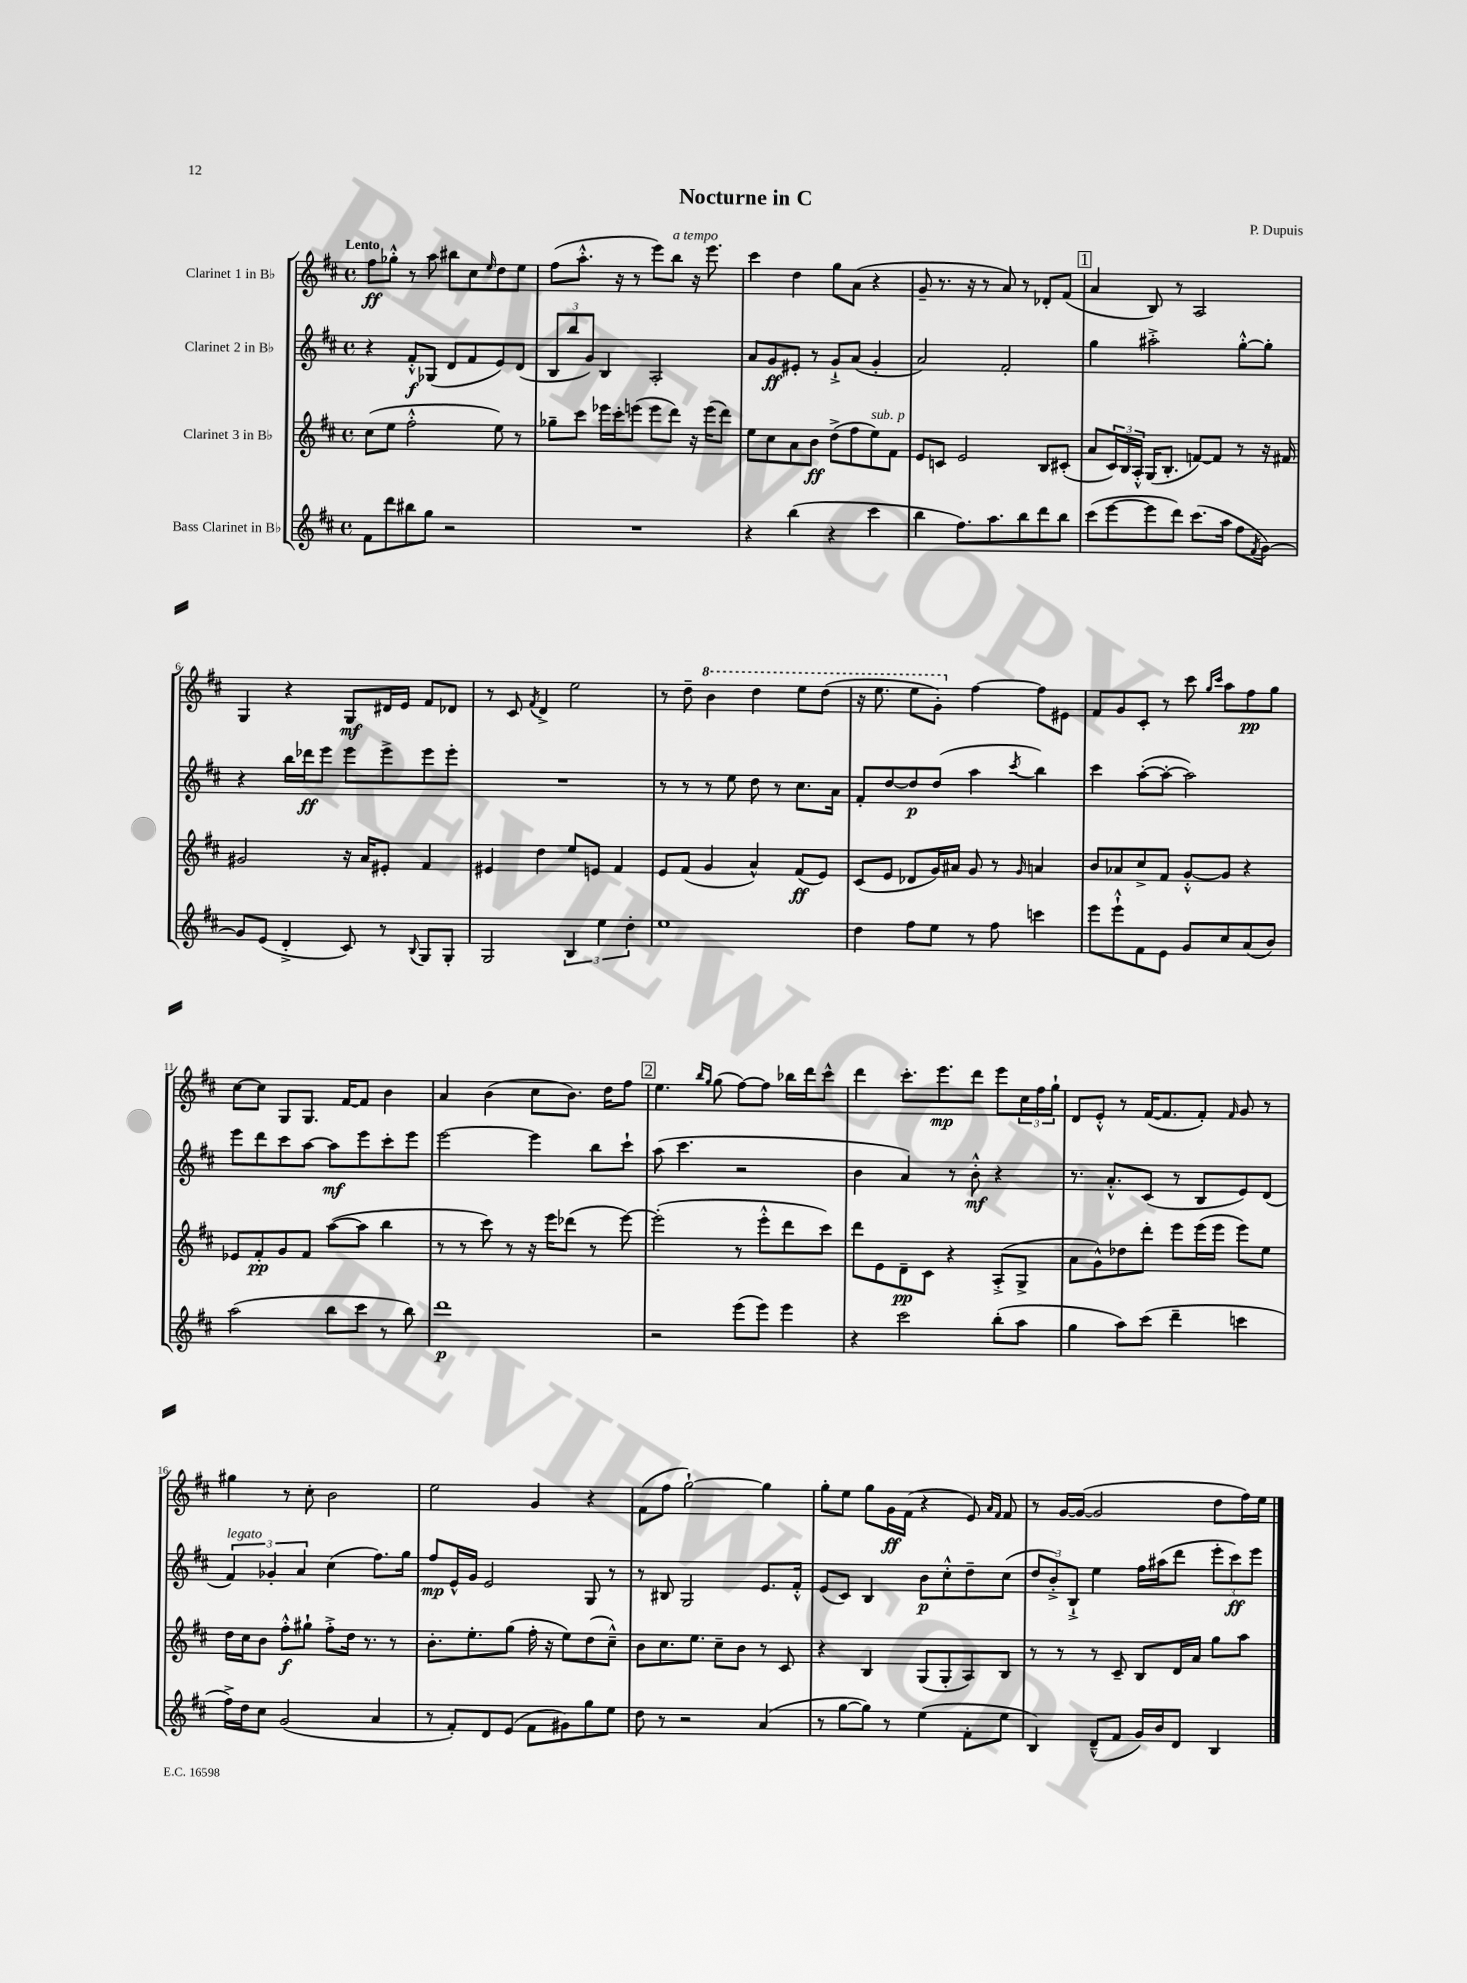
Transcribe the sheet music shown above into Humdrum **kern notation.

**kern	**dynam	**kern	**dynam	**kern	**dynam	**kern	**dynam
*part4	*part4	*part3	*part3	*part2	*part2	*part1	*part1
*staff4	*staff4	*staff3	*staff3	*staff2	*staff2	*staff1	*staff1
*I"Bass Clarinet in B♭	*	*I"Clarinet 3 in B♭	*	*I"Clarinet 2 in B♭	*	*I"Clarinet 1 in B♭	*
*clefG2	*	*clefG2	*	*clefG2	*	*clefG2	*
*k[f#c#]	*	*k[f#c#]	*	*k[f#c#]	*	*k[f#c#]	*
*M4/4	*	*M4/4	*	*M4/4	*	*M4/4	*
*met(c)	*	*met(c)	*	*met(c)	*	*met(c)	*
=1	=1	=1	=1	=1	=1	=1	=1
!	!	!	!	!	!	!LO:TX:a:B:t=Lento	!
8f#\L	.	(8cc#\L	.	4r	.	8ff#\L	ff
8ddd\	.	8ee\J	.	.	.	8gg-X'^^\J	.
8bb#X\	.	2ff#'^^\	.	8f#'^^/L	f	8r	.
8gg\J	.	.	.	(8G-X/J	.	8aa\	.
2r	.	.	.	8d/L	.	8bb#X\L	.
.	.	.	.	8f#/	.	8cc#\	.
.	.	.	.	.	.	16qqee/	.
.	.	8ee\)	.	8e/)	.	8dd\	.
.	.	8r	.	(8d/J	.	8ee\J	.
=2	=2	=2	=2	=2	=2	=2	=2
1r	.	8gg-X~\L	.	12B/L	.	(8ff#\L	.
.	.	.	.	12bb/	.	.	.
.	.	8ccc#\J	.	.	.	8.aa'^^\J	.
.	.	.	.	12g/J)	.	.	.
.	.	16eee-X\LL	.	4B/	.	.	.
.	.	16ccc#'\J	.	.	.	16r	.
.	.	(8eeen\J	.	.	.	8r	.
.	.	8eee\L	.	2A'/	.	8eee\L)	.
!	!	!	!	!	!	!LO:TX:a:i:t=a tempo	!
.	.	8ddd\J)	.	.	.	8bb\J	.
.	.	16r	.	.	.	16r	.
.	.	(16eee\KL	.	.	.	8.eee\	.
.	.	8ddd\J)	.	.	.	.	.
=3	=3	=3	=3	=3	=3	=3	=3
4r	.	8ee\L	.	8a/L	.	4ccc#\	.
.	.	8cc#\	.	8g/	ff	.	.
(4bb\	.	8a\	.	8e#X'/J	.	4dd\	.
.	.	8b\J	ff	8r	.	.	.
4r	.	(8dd^\L	.	8g`^/L	.	8gg\L	.
.	.	8ff#\	.	(8a/J	.	(8a\J	.
!	!	!LO:TX:a:i:t=sub. p	!	!	!	!	!
4ccc#\	.	8ee\)	.	4g'/	.	4r	.
.	.	8f#\J	.	.	.	.	.
=4	=4	=4	=4	=4	=4	=4	=4
4bb\	.	8e/L	.	2a/)	.	8g~/	.
.	.	8cn/J	.	.	.	8.r	.
8.ff#\L)	.	2e/	.	.	.	.	.
.	.	.	.	.	.	16r	.
.	.	.	.	.	.	8r	.
8.aa\	.	.	.	.	.	.	.
.	.	.	.	2f#'/	.	8a/)	.
8bb\	.	.	.	.	.	8r	.
8ddd\	.	8B/L	.	.	.	8d-X'/L	.
8bb\J	.	(8c#X'/J	.	.	.	(8f#/J	.
!!LO:REH:place=s1:t=1
=5	=5	=5	=5	=5	=5	=5	=5
(8ccc#\L	.	8a/L	.	4gg\	.	4a/	.
[8eee\	.	24c#/L)	.	.	.	.	.
.	.	24B/	.	.	.	.	.
.	.	24A'^^/JJ	.	.	.	.	.
8eee\]	.	(16G/KL	.	2aa#X'^\	.	8B/)	.
.	.	8.B'/J	.	.	.	.	.
8ddd\J)	.	.	.	.	.	8r	.
(8.ccc#\L	.	[8fn/L)	.	.	.	2A/	.
.	.	8f/J]	.	.	.	.	.
16aa\Jk	.	.	.	.	.	.	.
8ff#\L	.	8r	.	[8gg'^^\L	.	.	.
8qf#/	.	.	.	.	.	.	.
[8g\J)	.	16r	.	8gg'\J]	.	.	.
.	.	16f#X/	.	.	.	.	.
!!LO:LB:g=z
=6	=6	=6	=6	=6	=6	=6	=6
8g/L]	.	2g#X/	.	4r	.	4G/	.
(8e/J	.	.	.	.	.	.	.
4d'^/	.	.	.	16bb\LL	.	4r	.
.	.	.	.	16ddd-X\J	ff	.	.
.	.	.	.	8eee\J	.	.	.
8c#/)	.	16r	.	8eee\L	.	8G/L	mf
.	.	16a/KL	.	.	.	.	.
8r	.	8e#X'/J	.	8eee^\	.	16d#X/L	.
.	.	.	.	.	.	16e/JJ	.
8qqB/	.	.	.	.	.	.	.
8G/L	.	4f#/	.	8eee\	.	8f#/L	.
8G'/J	.	.	.	8eee'\J	.	8d-X/J	.
=7	=7	=7	=7	=7	=7	=7	=7
2G/	.	4e#X/	.	1r	.	8r	.
.	.	.	.	.	.	8c#/	.
.	.	.	.	.	.	8qf#/	.
.	.	4dd\	.	.	.	4d^/	.
6B/	.	8ee/L	.	.	.	2ee\	.
.	.	8en/J	.	.	.	.	.
6ee\	.	.	.	.	.	.	.
.	.	4f#/	.	.	.	.	.
6dd'\	.	.	.	.	.	.	.
=8	=8	=8	=8	=8	=8	=8	=8
1ee	.	8e/L	.	8r	.	8r	.
.	.	(8f#/J	.	8r	.	8dd~\	.
*	*	*	*	*	*	*8va	*
.	.	4g/	.	8r	.	4bb\	.
.	.	.	.	8ee\	.	.	.
.	.	4a^^/)	.	8dd\	.	4ddd\	.
.	.	.	.	8r	.	.	.
.	.	(8f#/L	ff	8.cc#\L	.	8eee\L	.
.	.	8e/J)	.	.	.	(8ddd\J	.
.	.	.	.	16a\Jk	.	.	.
=9	=9	=9	=9	=9	=9	=9	=9
4dd\	.	(8c#/L	.	8f#'/L	.	16r	.
.	.	.	.	.	.	8.eee\	.
.	.	8e/J	.	[8dd/	.	.	.
8ff#\L	.	8d-X/L	.	8dd/]	p	8eee\L	.
8ee\J	.	16g/L)	.	(8dd/J	.	8gg'\J)	.
.	.	16a#X/JJ	.	.	.	.	.
*	*	*	*	*	*	*X8va	*
8r	.	8g/	.	4aa\	.	[4ff#\	.
8ff#\	.	8r	.	.	.	.	.
.	.	16qqg/	.	8qccc#/	.	.	.
4cccn\	.	4an/	.	4bb\)	.	8ff#\L]	.
.	.	.	.	.	.	8e#X\J	.
=10	=10	=10	=10	=10	=10	=10	=10
8eee\L	.	8b/L	.	4ccc#\	.	8f#/L	.
8eee`^^\	.	8a-X/	.	.	.	8g/	.
8f#\	.	8cc#^/	.	([8aa'\L	.	8c#'/J	.
8e\J	.	8f#/J	.	8aa'\J_	.	8r	.
8g/L	.	[8g'^^/L	.	2aa\])	.	8ccc#\	.
.	.	.	.	.	.	16qqgg/LL	.
.	.	.	.	.	.	16qqccc#/JJ	.
8cc#/	.	8g/J]	.	.	.	8aa\L	.
(8a/	.	4r	.	.	.	8ff#\	pp
8b/J)	.	.	.	.	.	8gg\J	.
!!LO:LB:g=z
=11	=11	=11	=11	=11	=11	=11	=11
(2aa\	.	8e-X/L	.	8eee\L	.	[8cc#\L	.
.	.	8f#'/	pp	8ddd\	.	8cc#\J]	.
.	.	8g/	.	8ccc#\	.	8G/L	.
.	.	8f#/J	.	[8aa\J	.	8.G/J	.
8bb\L	.	([8aa\L	.	8aa\L]	mf	.	.
.	.	.	.	.	.	[16f#/KL	.
8ccc#\J	.	8aa\J]	.	8eee\	.	8f#/J]	.
8r	.	4bb\	.	8ccc#'\	.	4b\	.
8bb\)	.	.	.	8eee\J	.	.	.
=12	=12	=12	=12	=12	=12	=12	=12
1ddd	p	8r	.	[2eee\	.	4a/	.
.	.	8r	.	.	.	.	.
.	.	8ccc#\)	.	.	.	(4b\	.
.	.	8r	.	.	.	.	.
.	.	16r	.	4eee\]	.	8cc#\L	.
.	.	16eee\KL	.	.	.	.	.
.	.	(8ddd-X\J	.	.	.	8.b\J)	.
.	.	8r	.	8bb\L	.	.	.
.	.	.	.	.	.	16dd\KL	.
.	.	[8eee\)	.	8ccc#`\J	.	8ff#\J	.
!!LO:REH:place=s1:t=2
=13	=13	=13	=13	=13	=13	=13	=13
2r	.	(2eee'\]	.	(8aa\	.	4.ee\	.
.	.	.	.	4.ccc#\	.	.	.
.	.	.	.	.	.	16qqbb/LL	.
.	.	.	.	.	.	16qqgg/JJ	.
.	.	.	.	.	.	(8gg\	.
(8eee\L	.	8r	.	2r	.	[8ff#\L)	.
8eee\J)	.	8eee'^^\L	.	.	.	8ff#\J]	.
4eee\	.	8ddd\	.	.	.	16bb-X\LL	.
.	.	.	.	.	.	16ddd\J	.
.	.	8ccc#\J)	.	.	.	8ccc#^^\J	.
=14	=14	=14	=14	=14	=14	=14	=14
4r	.	8ddd\L	.	4b\	.	4ddd\	.
.	.	8e\	.	.	.	.	.
2ccc#\	.	8d~\	pp	4a/)	.	8.ccc#'\L	.
.	.	8c#\J	.	.	.	.	.
.	.	.	.	.	.	8.eee\	mp
.	.	4r	.	8r	.	.	.
.	.	.	.	8b'^^\	mf	8ddd\J	.
(8bb'\L	.	(8A'^/L	.	4r	.	8eee\L	.
8aa\J	.	8G^/J	.	.	.	24cc#\L	.
.	.	.	.	.	.	24ff#\	.
.	.	.	.	.	.	24gg`\JJ	.
=15	=15	=15	=15	=15	=15	=15	=15
4gg\	.	8a\L	.	8.r	.	8d/L	.
.	.	8g^^\)	.	.	.	8e'^^/J	.
.	.	.	.	8.a'^^/L	.	.	.
8aa\L)	.	8dd-X\	.	.	.	8r	.
(8ccc#\J	.	8ddd'\J	.	(8c#/J	.	([16f#/KL	.
.	.	.	.	.	.	8.f#/]	.
4ddd~\	.	8eee\L	.	8r	.	.	.
.	.	(16eee\L	.	8B/L	.	8f#'/J)	.
.	.	16eee\JJ	.	.	.	.	.
.	.	.	.	.	.	16qqf#/	.
4cccn\	.	8eee\L)	.	8e/)	.	8g/	.
.	.	8ee\J	.	(8d/J	.	8r	.
!!LO:LB:g=z
=16	=16	=16	=16	=16	=16	=16	=16
!	!	!	!	!LO:TX:a:i:t=legato	!	!	!
16ff#^\LL)	.	16dd\LL	.	6f#/)	.	4gg#X\	.
16dd\J	.	16cc#\J	.	.	.	.	.
8cc#\J	.	8b\J	.	.	.	.	.
.	.	.	.	6g-X'/	.	.	.
(2g/	.	8ff#'^^\L	f	.	.	8r	.
.	.	.	.	6a/	.	.	.
.	.	8gg#X`\J	.	.	.	8cc#'\	.
.	.	8ff#'^\L	.	(4cc#\	.	2b\	.
.	.	16dd\Jk	.	.	.	.	.
.	.	8.r	.	.	.	.	.
4a/	.	.	.	8.ff#\L)	.	.	.
.	.	8r	.	.	.	.	.
.	.	.	.	16gg\Jk	.	.	.
=17	=17	=17	=17	=17	=17	=17	=17
8r	.	8.b'\L	.	8ff#/L	mp	2ee\	.
8f#'/L)	.	.	.	16e^^/L	.	.	.
.	.	8.ee'\	.	16g/JJ	.	.	.
8d/	.	.	.	2e/	.	.	.
(8e/J	.	(8gg\J	.	.	.	.	.
8f#\L	.	16ff#'\	.	.	.	4g/	.
.	.	16r	.	.	.	.	.
8g#X\)	.	8ee\L)	.	.	.	.	.
8gg\	.	(8dd\	.	8G/	.	4r	.
8ee\J	.	8cc#~^^\J)	.	8r	.	.	.
=18	=18	=18	=18	=18	=18	=18	=18
8dd\	.	8b\L	.	8r	.	(8f#\L	.
8r	.	8.cc#\	.	8B#X/	.	8ff#\J	.
2r	.	.	.	2G/	.	[2gg`\)	.
.	.	8.ee\J	.	.	.	.	.
.	.	8cc#~\L	.	.	.	.	.
.	.	8b\J	.	.	.	.	.
(4a/	.	8r	.	8.e/L	.	4gg\]	.
.	.	8c#/	.	.	.	.	.
.	.	.	.	16f#'^^/Jk	.	.	.
=19	=19	=19	=19	=19	=19	=19	=19
8r	.	4r	.	(8e/L	.	8gg'\L	.
[8gg\L	.	.	.	8c#/J)	.	8ee\J	.
8gg\J])	.	4B/	.	4B/	.	8gg\L	.
8r	.	.	.	.	.	16g\L	ff
.	.	.	.	.	.	(16f#\JJ	.
(4ee\	.	(8G/L	.	8b\L	p	4r	.
.	.	8G'/	.	8cc#'^^\	.	.	.
8f#'\L	.	8A/)	.	8dd~\	.	8e/)	.
.	.	.	.	.	.	16qqa/LL	.
.	.	.	.	.	.	16qqf#/JJ	.
8ee\J	.	8B/J	.	(8cc#\J	.	8f#/	.
=20	=20	=20	=20	=20	=20	=20	=20
4B/)	.	8r	.	12dd/L	.	8r	.
.	.	.	.	12b'^/)	.	.	.
.	.	8r	.	.	.	[16g/LL	.
.	.	.	.	12B`^/J	.	.	.
.	.	.	.	.	.	(16g/JJ_	.
(8d~^^/L	.	8r	.	4ee\	.	2g/]	.
8f#/J	.	8c#~/	.	.	.	.	.
16g/LL)	.	8B/L	.	16ff#\LL	.	.	.
16b/J	.	.	.	(16aa#X\J	.	.	.
8d/J	.	16d/L	.	8ddd\J	.	.	.
.	.	16a/JJ	.	.	.	.	.
4B/	.	8gg\L	.	12eee'\L	.	8dd\L	.
.	.	.	.	12ccc#\)	ff	.	.
.	.	8aa\J	.	.	.	16ff#\L)	.
.	.	.	.	12eee\J	.	.	.
.	.	.	.	.	.	16ee\JJ	.
==	==	==	==	==	==	==	==
*-	*-	*-	*-	*-	*-	*-	*-
